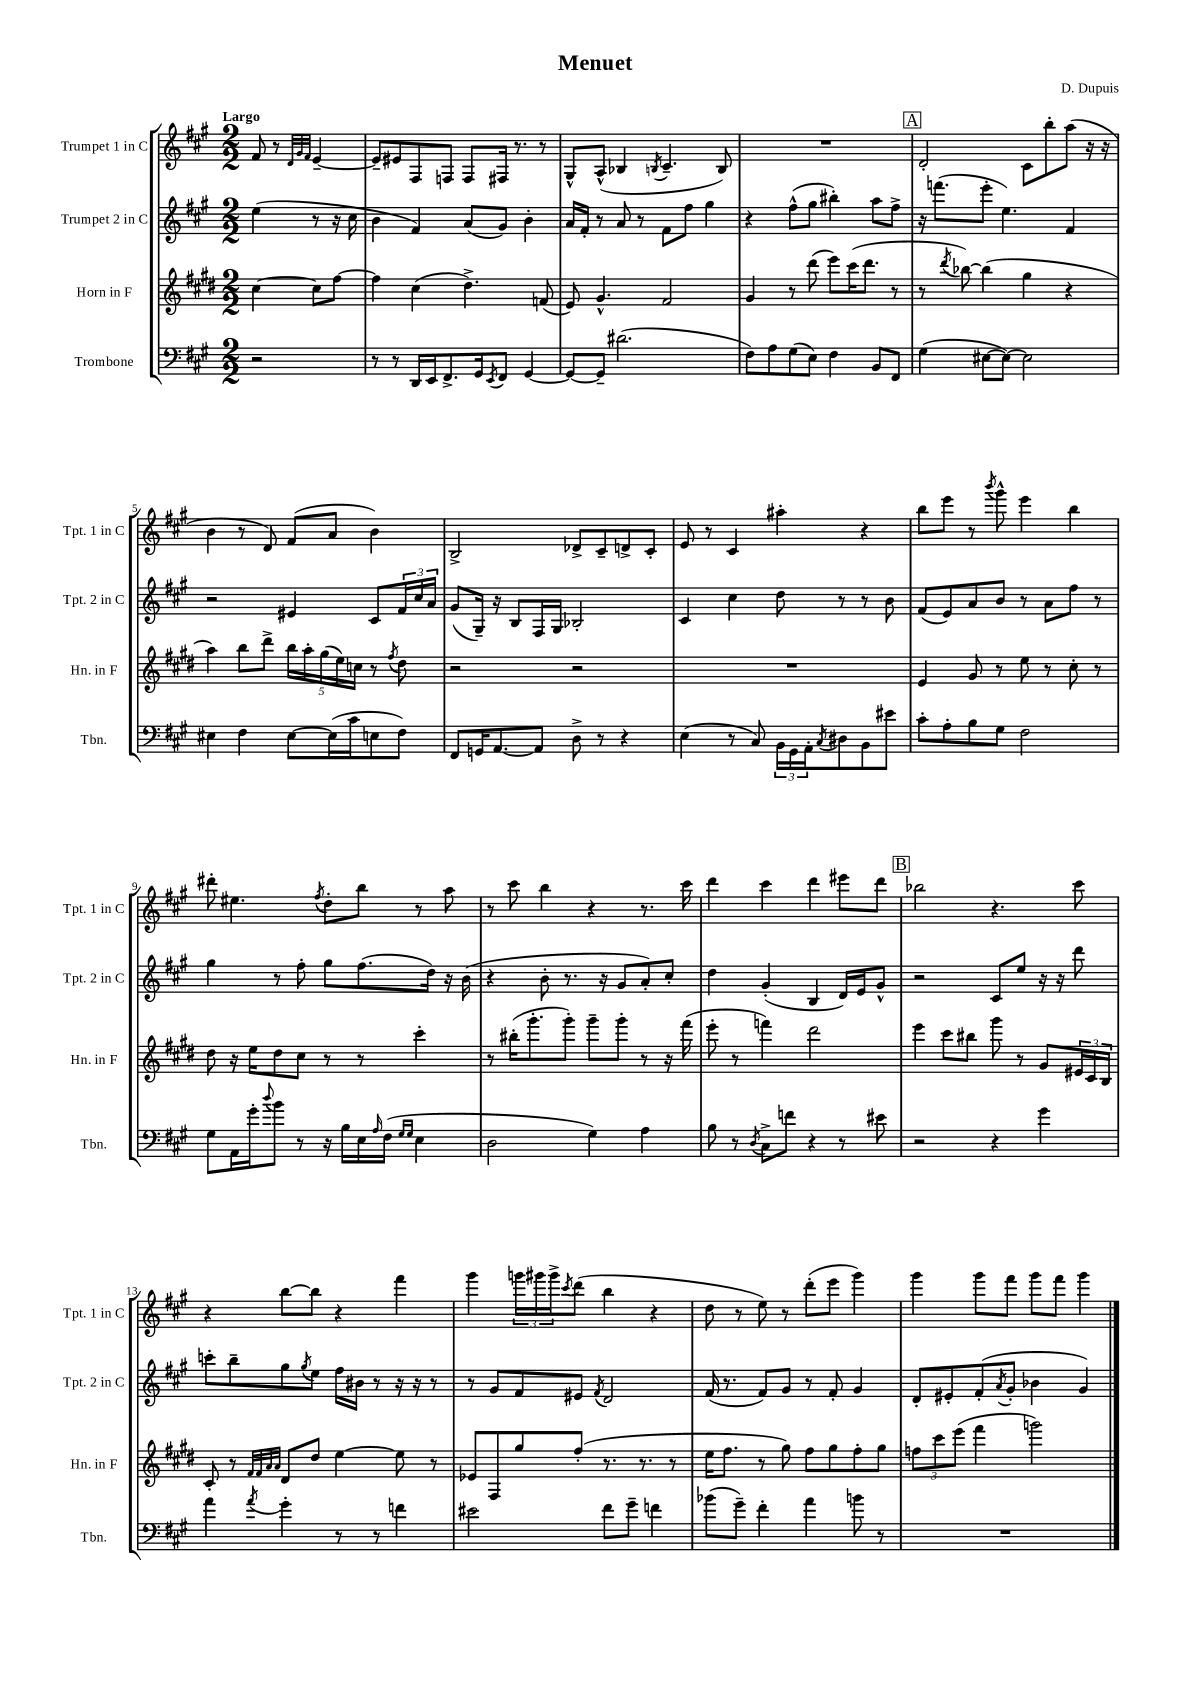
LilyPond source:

\header { title = "Menuet" composer = "D. Dupuis" }
<<
\new StaffGroup <<
\new Staff = "s0" \with { instrumentName = "Trumpet 1 in C" shortInstrumentName = "Tpt. 1 in C" } {
    \clef treble \key a \major \numericTimeSignature \time 2/2 \partial 2 \tempo "Largo"
    fis'8 r8 \grace { d'32 gis'32 fis'32 } e'4~-- |
    e'8-- eis'8 fis8 f8 f8 fis16 r8. r8 |
    gis8-^ a8-^( bes4 \acciaccatura { b8 } cis'4.-- b8) |
    R1 |
    \mark \markup { \box "A" } d'2-. cis'8 b''8-. a''8( r16 r16 |
    b'4 r8 d'8) fis'8( a'8 b'4) |
    b2-> des'8-> cis'8-- d'8-> cis'8-. |
    e'8 r8 cis'4 ais''4-. r4 |
    b''8 e'''8 r8 \acciaccatura { b'''8 } gis'''8-^ e'''4 b''4 |
    dis'''8-. eis''4. \acciaccatura { fis''8 } d''8-. b''8 r8 a''8 |
    r8 cis'''8 b''4 r4 r8. cis'''16 |
    d'''4 cis'''4 d'''4 eis'''8 d'''8 |
    \mark \markup { \box "B" } bes''2 r4. cis'''8 |
    r4 b''8~ b''8 r4 fis'''4 |
    gis'''4 \tuplet 3/2 { g'''16 gis'''16 gis'''16-> } \acciaccatura { cis'''8 } d'''8( b''4 r4 |
    d''8 r8 e''8) r8 d'''8-.( e'''8 gis'''4) |
    gis'''4 gis'''8 fis'''8 gis'''8 fis'''8 gis'''4 \bar "|." |
}
\new Staff = "s1" \with { instrumentName = "Trumpet 2 in C" shortInstrumentName = "Tpt. 2 in C" } {
    \clef treble \key a \major \numericTimeSignature \time 2/2 \partial 2
    e''4( r8 r16 cis''16 |
    b'4 fis'4) a'8( gis'8) b'4-. |
    a'16 fis'16-. r8 a'8 r8 fis'8 fis''8 gis''4 |
    r4 fis''8-^( gis''8 bis''4-.) a''8 fis''8-> |
    \mark \markup { \box "A" } r16 f'''8.( e'''8-. e''4.) fis'4 |
    r2 eis'4 cis'8 \tuplet 3/2 { fis'16 cis''16 a'16 } |
    gis'8( gis16--) r16 b8 fis16 gis16 bes2-. |
    cis'4 cis''4 d''8 r8 r8 b'8 |
    fis'8( e'8) a'8 b'8 r8 a'8 fis''8 r8 |
    gis''4 r8 fis''8-. gis''8 fis''8.( d''16) r16 b'16( |
    r4 b'8-. r8. r16 gis'8 a'8-.) cis''8-. |
    d''4 gis'4-.( b4 d'16) e'16 gis'8-^ |
    \mark \markup { \box "B" } r2 cis'8 e''8 r16 r16 d'''8 |
    c'''8-. b''8-- gis''8 \acciaccatura { gis''8 } e''8 fis''16 bis'16 r8 r16 r16 r8 |
    r8 gis'8 fis'8 eis'8 \acciaccatura { fis'8 } d'2 |
    fis'16( r8. fis'8) gis'8 r8 fis'8-. gis'4 |
    d'8-. eis'8-. fis'8-.( \acciaccatura { a'8 } gis'8-. bes'4 gis'4) \bar "|." |
}
\new Staff = "s2" \with { instrumentName = "Horn in F" shortInstrumentName = "Hn. in F" } {
    \clef treble \key e \major \numericTimeSignature \time 2/2 \partial 2
    cis''4~ cis''8 fis''8~ |
    fis''4 cis''4( dis''4.->) f'8( |
    e'8) gis'4.-^ fis'2 |
    gis'4 r8 dis'''8( e'''8) cis'''16( dis'''8. r8 |
    \mark \markup { \box "A" } r8 \acciaccatura { dis'''8 } bes''8~) bes''4( gis''4 r4 |
    a''4) b''8 dis'''8-> \tuplet 5/4 { b''16 a''16-. gis''16( e''16) c''16 } r8 \acciaccatura { fis''8 } dis''8 |
    r2 r2 |
    R1 |
    e'4 gis'8 r8 e''8 r8 cis''8-. r8 |
    dis''8 r16 e''16 dis''8 cis''8 r8 r8 cis'''4-. |
    r8 bis''16-.( gis'''8.-. gis'''8-.) gis'''8-- gis'''8-. r8 r16 fis'''16( |
    e'''8-. r8 f'''4) dis'''2 |
    \mark \markup { \box "B" } e'''4 cis'''8 bis''8 gis'''8 r8 gis'8 \tuplet 3/2 { eis'16 cis'16 b16 } |
    cis'8-. r8 \grace { fis'32 fis'32 a'32 a'32 } dis'8 dis''8 e''4~ e''8 r8 |
    ees'8 fis8 gis''8 fis''8-.( r8. r8. r8 |
    e''16 fis''8. r8 gis''8) fis''8 gis''8 fis''8-. gis''8 |
    \tuplet 3/2 { f''8 cis'''8 e'''8( } fis'''4 g'''2) \bar "|." |
}
\new Staff = "s3" \with { instrumentName = "Trombone" shortInstrumentName = "Tbn." } {
    \clef bass \key a \major \numericTimeSignature \time 2/2 \partial 2
    r2 |
    r8 r8 d,16 e,16 fis,8.-> gis,16 \acciaccatura { e,8 } fis,8 gis,4~ |
    gis,8~ gis,8-- dis'2.( |
    fis8) a8 gis8( e8) fis4 b,8 fis,8 |
    \mark \markup { \box "A" } gis4( eis8~ eis8~) eis2 |
    eis4 fis4 eis8~ eis16( cis'16 e8 fis8) |
    fis,8 g,16 a,8.~ a,8 d8-> r8 r4 |
    e4( r8 cis8) \tuplet 3/2 { b,16 gis,16 a,16-. } \acciaccatura { cis8 } dis8 b,8 eis'8 |
    cis'8-. a8-. b8 gis8 fis2 |
    gis8 a,16 gis'16-. \appoggiatura { d''8 } b'8 r8 r16 b16 e16 \grace { a16 } fis16( \grace { gis16 gis16 } e4 |
    d2 gis4) a4 |
    b8 r8 \acciaccatura { d8 } cis8-> f'8 r4 r8 eis'8 |
    \mark \markup { \box "B" } r2 r4 gis'4 |
    a'4 \acciaccatura { a'8 } gis'4-. r8 r8 f'4 |
    eis'2 fis'8 gis'8-- f'4 |
    bes'8( gis'8--) fis'4-. a'4 b'8 r8 |
    R1 \bar "|." |
}
>>
>>
